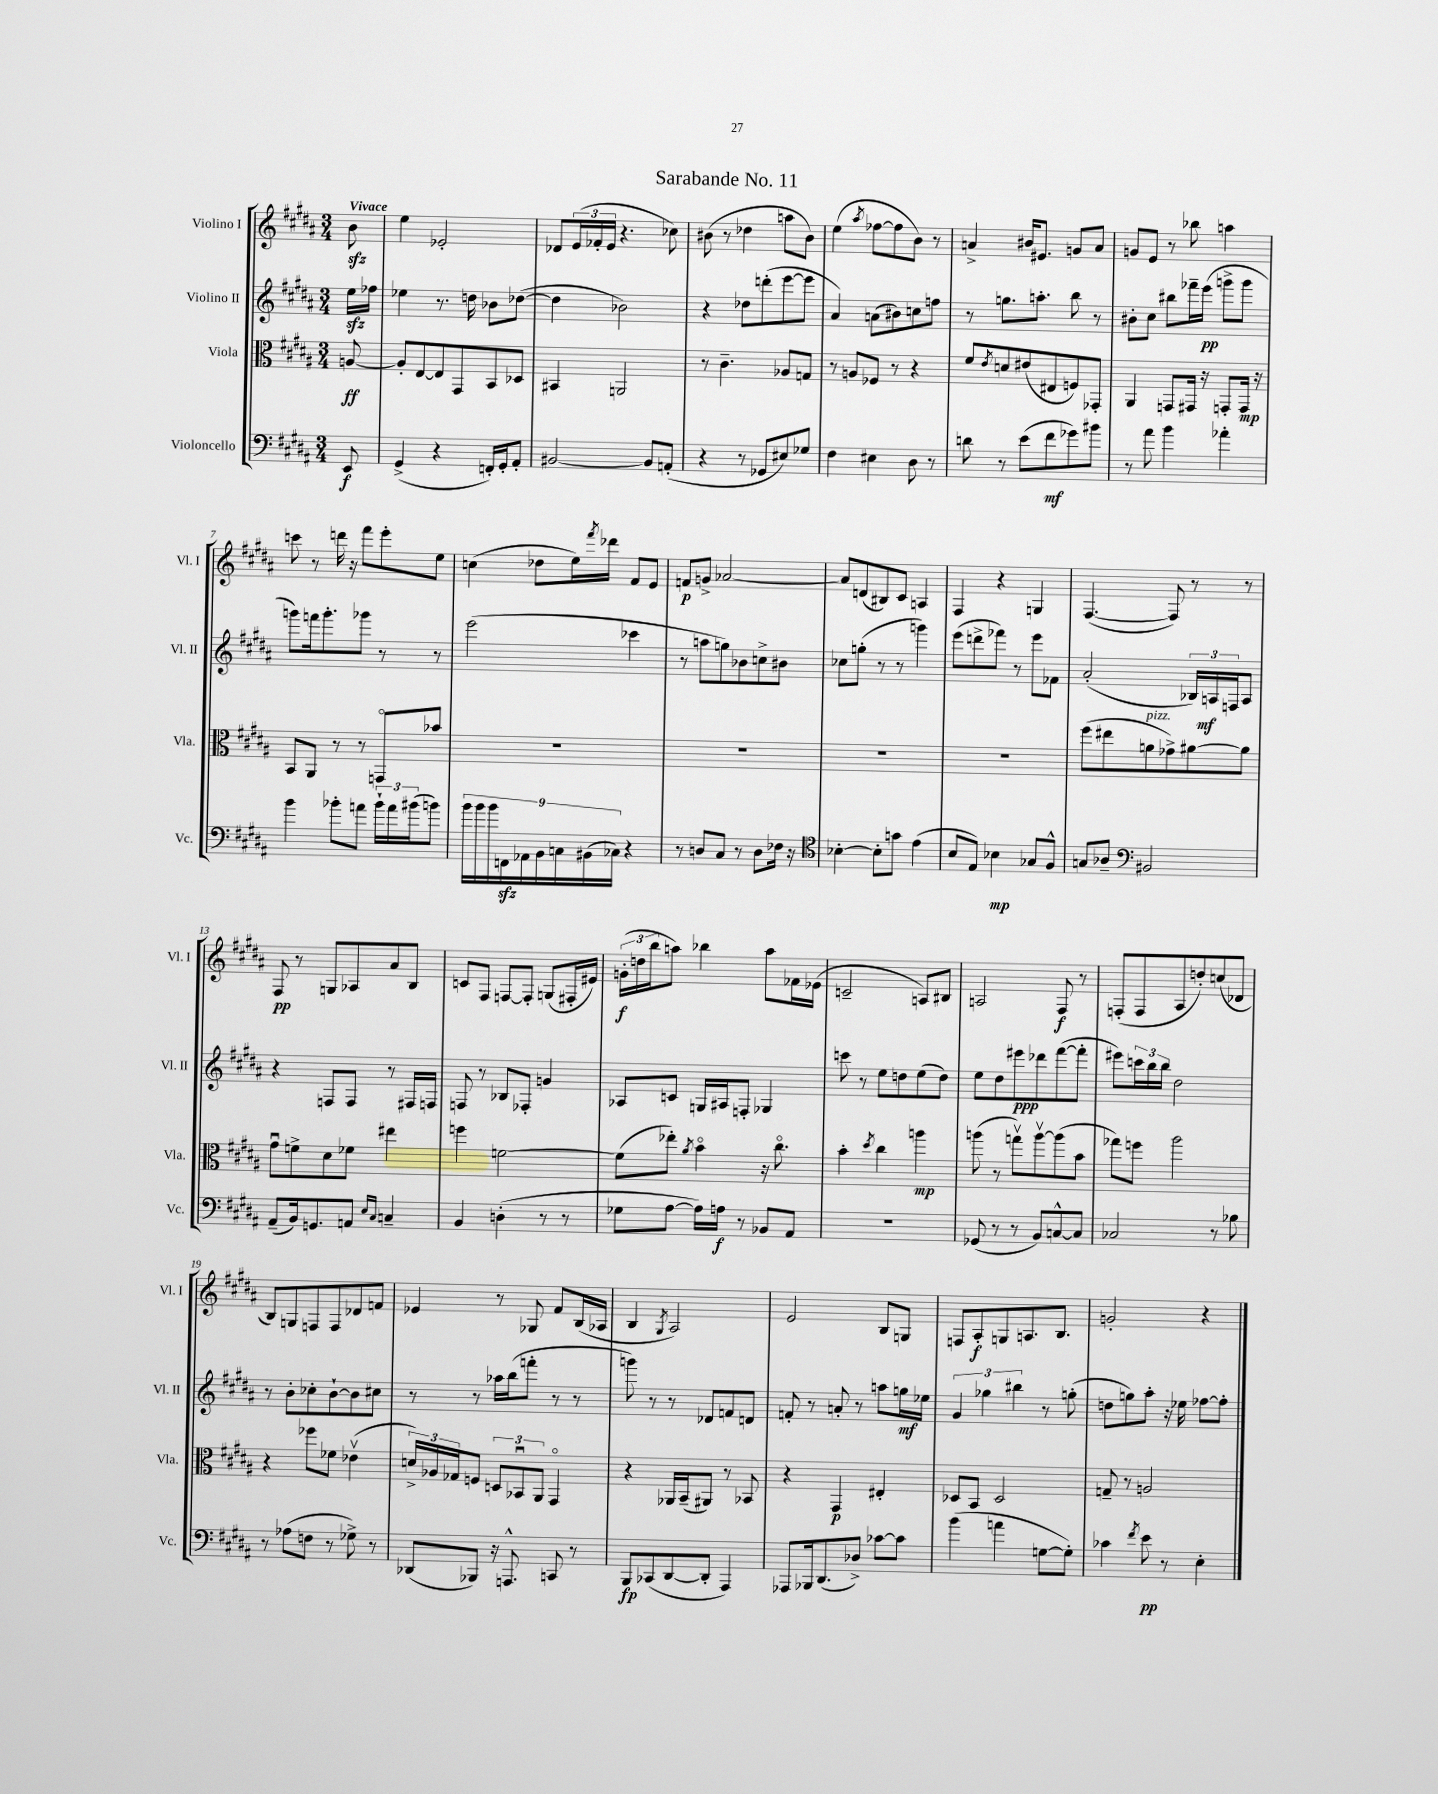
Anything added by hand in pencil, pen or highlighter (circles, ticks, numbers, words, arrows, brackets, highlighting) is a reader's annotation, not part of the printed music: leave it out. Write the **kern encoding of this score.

**kern	**kern	**kern	**kern
*staff4	*staff3	*staff2	*staff1
*clefF4	*clefC3	*clefG2	*clefG2
*k[f#c#g#d#a#]	*k[f#c#g#d#a#]	*k[f#c#g#d#a#]	*k[f#c#g#d#a#]
*M3/4	*M3/4	*M3/4	*M3/4
8EE	[8A	16ee	8b
.	.	16ff-	.
=	=	=	=
(4GG#^	8A']	4ee-	4ee
.	[8E	.	.
4r	8E]	8.r	2e-'
.	8GG#	.	.
.	.	16dd	.
16FF')	8BB	8b-	.
16GG#'	.	.	.
8AA#'	8D-	([8dd-	.
=	=	=	=
[2BB#	4BB#	4dd-]	8d-
.	.	.	(24e
.	.	.	24f-'
.	.	.	24e
.	2AA	2b-)	4.r
8BB#]	.	.	.
(8AA'	.	.	8cc-)
=	=	=	=
4r	8r	4r	(8b#
.	4.c#~	.	8r
8r	.	8dd-	4dd-
8GG-	.	(8ddd'	.
8E#)	8A-	[8eee	8aa
8G-	8G	8eee]	8b#)
=	=	=	=
4F#	8r	4a#)	(4ee
.	8A	.	.
.	.	.	8qaa#
4E#	8F-	(8a	[8ff-
.	8r	8b#)	8ff-]
8D#	4r	8cc	8b)
8r	.	8ff	8r
=	=	=	=
8d	8f#	8r	4a^
.	8qe	.	.
8r	8d	8.gg	.
(8e	(8e#	.	16b#
.	.	8.aa'	8.e#
8f#	8E#	.	.
8g-)	8F)	8bb	8g
8b#	8GG-'	8r	8a
=	=	=	=
8r	4AA#	8b#'	8g
8a#	.	8cc#	8e
4b	8GG	8bb#	8r
.	16GG#	16fff-~	8bb-
.	16r	(16eee	.
4a-'	8GG'	8ggg^	4aa
.	16GG	8ggg	.
.	16r	.	.
=	=	=	=
4b	8BB	8ggg)	8ccc
.	8AA#	16fff	8r
.	.	8.ggg'	.
8b-'	8r	.	16ddd
.	.	.	16r
8a	8r	8ggg-	8fff#
24b-`	8GGo	8r	8eee'
24a	.	.	.
(24b#	.	.	.
8b)	8b-	8r	8ee
=	=	=	=
18b	2.r	(2eee	(4cc
18b	.	.	.
18b	.	.	.
18FF	.	.	.
18AA-	.	.	.
.	.	.	8dd-
18BB	.	.	.
18C	.	.	.
.	.	.	16ee)
(18BB#	.	.	.
.	.	.	8qfff#
.	.	.	16ddd-
18C-)	.	.	.
4r	.	4ccc-	8f#
.	.	.	8e
=	=	=	=
8r	2.r	8r	8f
8D	.	8aa	8g^
8C#	.	8gg)	[2a-
8r	.	8b-	.
8D	.	8cc^	.
16F-	.	8b#	.
16r	.	.	.
=	=	=	=
*clefC4	*	*	*
[4B-'	2.r	8cc-	8a-]
.	.	(8gg'	(8d
8B-']	.	8r	8B#)
8g	.	8r	8c#
(4e	.	4ggg)	4A
=	=	=	=
8B	2.r	(8eee	4F#
8E)	.	8ddd^	.
4B-	.	8fff-)	4r
.	.	8r	.
8G-	.	8eee	4G
8F#^^	.	8f-	.
=	=	=	=
8G	(8ff#	(2a#'	([4.F#
8A-~	8ee#	.	.
*clefF4	*	*	*
2BB#	8a	.	.
.	8g-^)	.	8F#])
.	[8a#	24B-)	8r
.	.	24A	.
.	.	24F	.
.	8a#]	8A	8r
=	=	=	=
(8AA#~	8g#u	4r	8F#
16BB)	8f^	.	8r
8.GG	.	.	.
.	8d#	8F	8G
8AA	8f-	8F	8A-
16qqE	.	.	.
16qqC#	.	.	.
4C~	4ee#	8r	8a#
.	.	16F#	8B
.	.	16F	.
=	=	=	=
4BB	4ff	8F	8c
.	.	8r	8F#
(4D'	[2f	8B-	[8F
.	.	8F-'	8F']
8r	.	4g	(8G
8r	.	.	16F#'
.	.	.	16e#)
=	=	=	=
8G-	(8f]	8A-	(24g'
.	.	.	24dd
.	.	.	24bb
[8A#	8ee-')	8c	8aa)
.	8qa#	.	.
16A#])	4bo	16G	4bb-
16A	.	16A#	.
8r	.	8F'	.
8BB-	16r	4G-	8aa
.	8.cc#o	.	.
8AA#	.	.	16f-
.	.	.	(16e-
=	=	=	=
2.r	4b'	8ccc	2c~
.	.	8r	.
.	8qdd#	.	.
.	4cc#	8ee	.
.	.	8dd	.
.	4aa	(8ee	8A)
.	.	8dd)	8B#
=	=	=	=
(8GG-	(8aa	8ee	2A
8r	8r	8dd#	.
8r	8ggv)	8eee#	.
8BB)	[8aav	8ddd-	.
[8C^^	(8aa]	([8fff#	8F#
8C]	8b	8fff#']	8r
=	=	=	=
2C-	8gg-)	8eee#)	(8F'
.	8ff	24ccc	8F
.	.	24bb	.
.	.	24bb	.
.	2aa#	2dd#	8A#
.	.	.	8dd')
8r	.	.	(8cc
8B-	.	.	8d-
=	=	=	=
8r	4r	8r	8B)
(8A-	.	8b'	8G
8F	8ff-	8cc-'	8F
8r	8f-	[8b`	8F
8G-^)	(4e-v	8b]	8d-
8r	.	8cc#	8f
=	=	=	=
(8DD-	24d^)	8r	4e-
.	24A-	.	.
.	24G-	.	.
8BBB-)	8F	8r	.
16r	12D	16aa-	8r
8.AAA^^	.	(16bb	.
.	12BB-u	.	.
.	.	8fff'	8G-
.	12AA#	.	.
8CC	4GG#o	8r	8f#
8r	.	8r	(16B
.	.	.	16A-
=	=	=	=
8BBB	4r	8ggg)	4B
(8CC-	.	8r	.
.	.	.	8qG#
[8DD#	16AA-	8r	2A#)
.	(16BB~	.	.
8DD#']	8AA#)	8d-	.
4AAA#)	8r	8f	.
.	8BB-	8d	.
=	=	=	=
8AAA-	4r	8f'	2e
16BBB-	.	8r	.
(8.DD#	.	.	.
.	4GG#	8a'	.
8D-^)	.	8r	.
[8c-	4E#'	8aa	8B
8c-]	.	16gg	8G
.	.	16ee-	.
=	=	=	=
(4b	8D-	6g#	8F
.	8BB	.	8A#'
.	.	6gg-	.
4a	2D-	.	8G
.	.	6bb#	.
.	.	.	8.A
[8G	.	8r	.
.	.	.	8.B
8G'])	.	(8gg'	.
=	=	=	=
4c-	8G~	8dd	2g'
.	8r	8gg)	.
8qf#	.	.	.
8e	2A	8aa#'	.
8r	.	16r	.
.	.	16ee-	.
4E'	.	[8ff-	4r
.	.	8ff-']	.
==	==	==	==
*-	*-	*-	*-
